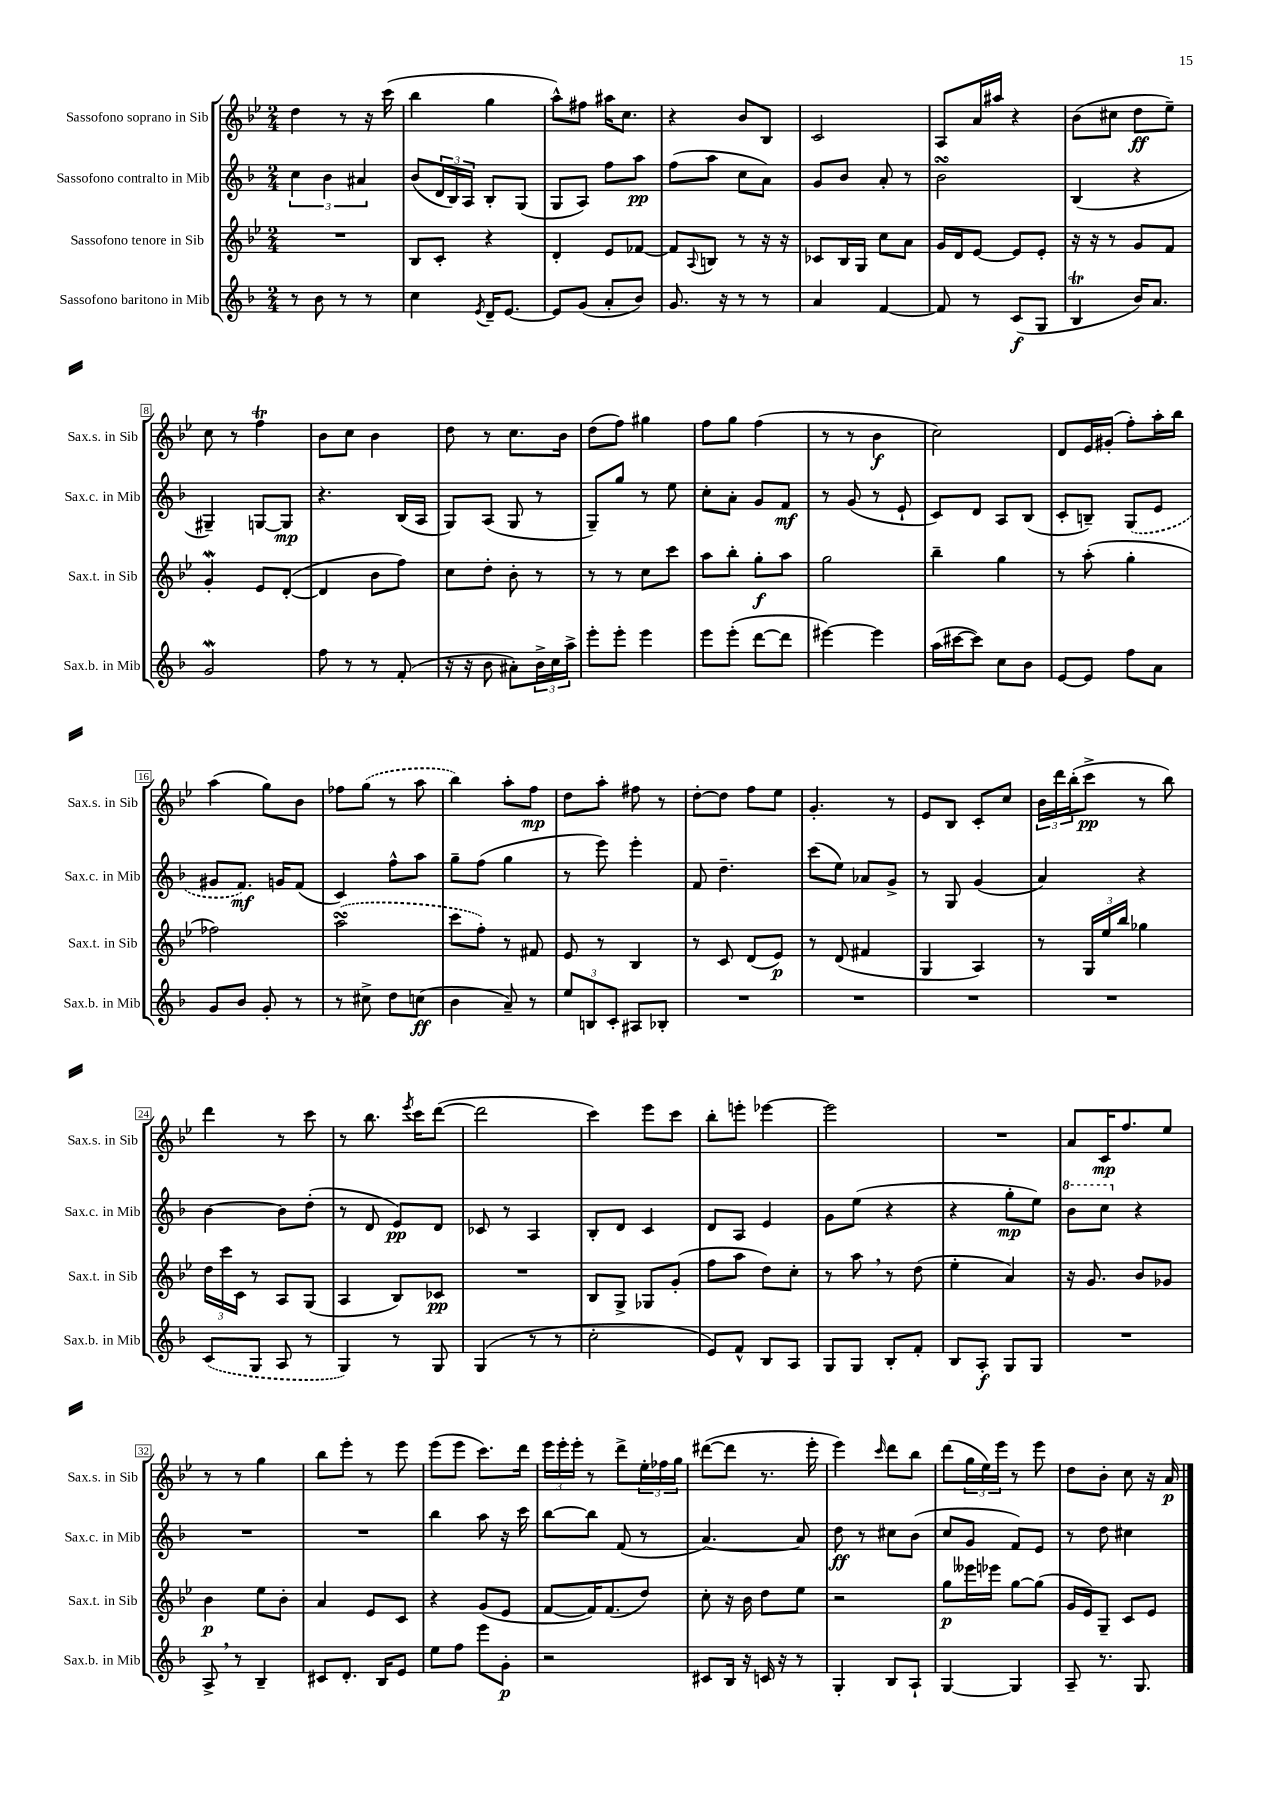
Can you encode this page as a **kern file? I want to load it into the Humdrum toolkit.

**kern	**dynam	**kern	**dynam	**kern	**dynam	**kern	**dynam
*part4	*part4	*part3	*part3	*part2	*part2	*part1	*part1
*staff4	*staff4	*staff3	*staff3	*staff2	*staff2	*staff1	*staff1
*I"Sassofono baritono in Mib	*	*I"Sassofono tenore in Sib	*	*I"Sassofono contralto in Mib	*	*I"Sassofono soprano in Sib	*
*I'Sax.b. in Mib	*	*I'Sax.t. in Sib	*	*I'Sax.c. in Mib	*	*I'Sax.s. in Sib	*
*clefG2	*	*clefG2	*	*clefG2	*	*clefG2	*
*k[b-]	*	*k[b-e-]	*	*k[b-]	*	*k[b-e-]	*
*M2/4	*	*M2/4	*	*M2/4	*	*M2/4	*
=1	=1	=1	=1	=1	=1	=1	=1
8r	.	2r	.	6cc\	.	4dd\	.
8b-\	.	.	.	.	.	.	.
.	.	.	.	6b-\	.	.	.
8r	.	.	.	.	.	8r	.
.	.	.	.	6a#X/	.	.	.
8r	.	.	.	.	.	16r	.
.	.	.	.	.	.	(16ccc\	.
=2	=2	=2	=2	=2	=2	=2	=2
4cc\	.	8B-/L	.	(8b-/L	.	4bb-\	.
.	.	8c'/J	.	24d/L	.	.	.
.	.	.	.	24B-/)	.	.	.
.	.	.	.	24A/JJ	.	.	.
8qe/	.	.	.	.	.	.	.
16d~/KL	.	4r	.	8B-'/L	.	4gg\	.
[8.e/J	.	.	.	.	.	.	.
.	.	.	.	(8G/J	.	.	.
=3	=3	=3	=3	=3	=3	=3	=3
8e/L]	.	4d'/	.	8G/L	.	8aa^^\L)	.
(8g/J	.	.	.	8A/J)	.	8ff#X\J	.
8a'/L	.	8e-/L	.	8ff\L	.	16aa#X\KL	.
.	.	.	.	.	.	8.cc\J	.
8b-/J)	.	[8f-X/J	.	8aa\J	pp	.	.
=4	=4	=4	=4	=4	=4	=4	=4
8.g/	.	8f-/L]	.	(8ff\L	.	4r	.
.	.	8qqA/	.	.	.	.	.
.	.	8Bn/J	.	8aa\J	.	.	.
16r	.	.	.	.	.	.	.
8r	.	8r	.	8cc\L	.	8b-/L	.
8r	.	16r	.	8a\J)	.	8B-/J	.
.	.	16r	.	.	.	.	.
=5	=5	=5	=5	=5	=5	=5	=5
4a/	.	8c-X/L	.	8g/L	.	2c/	.
.	.	16B-/L	.	8b-/J	.	.	.
.	.	16G/JJ	.	.	.	.	.
[4f/	.	8cc\L	.	8a'/	.	.	.
.	.	8a\J	.	8r	.	.	.
=6	=6	=6	=6	=6	=6	=6	=6
8f/]	.	16g/LL	.	2b-sSSs\	.	8A/L	.
.	.	16d/J	.	.	.	.	.
8r	.	[8e-/J	.	.	.	16a/L	.
.	.	.	.	.	.	16aa#X/JJ	.
(8c/L	f	8e-/L]	.	.	.	4r	.
8G/J	.	8e-'/J	.	.	.	.	.
=7	=7	=7	=7	=7	=7	=7	=7
4B-T/	.	16r	.	(4B-/	.	(8b-\L	.
.	.	16r	.	.	.	.	.
.	.	8r	.	.	.	8cc#X\J	.
16b-/KL)	.	8g/L	.	4r	.	8dd\L	ff
8.a/J	.	.	.	.	.	.	.
.	.	8f/J	.	.	.	8ee-~\J)	.
!!LO:LB:g=z
=8	=8	=8	=8	=8	=8	=8	=8
2gW/	.	4gW'/	.	4G#X~/)	.	8cc\	.
.	.	.	.	.	.	8r	.
.	.	8e-/L	.	[8Gn/L	.	4ffT\	.
.	.	([8d'/J	.	8G/J]	mp	.	.
=9	=9	=9	=9	=9	=9	=9	=9
8ff\	.	4d/]	.	4.r	.	8b-\L	.
8r	.	.	.	.	.	8cc\J	.
8r	.	8b-\L	.	.	.	4b-\	.
(8f'/	.	8ff\J)	.	(16B-/LL	.	.	.
.	.	.	.	16A/JJ	.	.	.
=10	=10	=10	=10	=10	=10	=10	=10
16r	.	8cc\L	.	8G/L)	.	8dd\	.
16r	.	.	.	.	.	.	.
8b-\	.	8dd'\J	.	(8A/J	.	8r	.
8a#X'\L)	.	8b-'\	.	8G/	.	8.cc\L	.
24b-^\L	.	8r	.	8r	.	.	.
24cc\	.	.	.	.	.	.	.
.	.	.	.	.	.	16b-\Jk	.
24aa^\JJ	.	.	.	.	.	.	.
=11	=11	=11	=11	=11	=11	=11	=11
8eee'\L	.	8r	.	8G~/L)	.	(8dd\L	.
8eee'\J	.	8r	.	8gg/J	.	8ff\J)	.
4eee\	.	8cc\L	.	8r	.	4gg#X\	.
.	.	8ccc\J	.	8ee\	.	.	.
=12	=12	=12	=12	=12	=12	=12	=12
8eee\L	.	8aa\L	.	8cc'\L	.	8ff\L	.
(8eee'\J	.	8bb-'\J	.	8a'\J	.	8gg\J	.
[8ddd\L	.	8gg'\L	f	8g/L	.	(4ff\	.
8ddd\J]	.	8aa\J	.	8f/J	mf	.	.
=13	=13	=13	=13	=13	=13	=13	=13
[4eee#X\)	.	2gg\	.	8r	.	8r	.
.	.	.	.	(8g/	.	8r	.
4eee#\]	.	.	.	8r	.	4b-\	f
.	.	.	.	8e`/	.	.	.
=14	=14	=14	=14	=14	=14	=14	=14
(16aa\LL	.	4bb-~\	.	8c/L)	.	2cc\)	.
[16ccc#X\J	.	.	.	.	.	.	.
8ccc#\J])	.	.	.	8d/J	.	.	.
8cc\L	.	4gg\	.	8A/L	.	.	.
8b-\J	.	.	.	(8B-/J	.	.	.
=15	=15	=15	=15	=15	=15	=15	=15
[8e/L	.	8r	.	8c'/L	.	8d/L	.
8e/J]	.	(8aa'\	.	8Bn~/J)	.	16e-/L	.
.	.	.	.	.	.	(16g#X'/JJ	.
8ff\L	.	4gg'\	.	(8G/L	.	8ff'\L)	.
8a\J	.	.	.	8e/J	.	16aa'\L	.
.	.	.	.	.	.	16bb-\JJ	.
!!LO:LB:g=z
=16	=16	=16	=16	=16	=16	=16	=16
8g/L	.	2ff-X\)	.	8g#X/L	.	(4aa\	.
8b-/J	.	.	.	8.f/J)	mf	.	.
8g'/	.	.	.	.	.	8gg\L)	.
.	.	.	.	16gn/KL	.	.	.
8r	.	.	.	(8f/J	.	8b-\J	.
=17	=17	=17	=17	=17	=17	=17	=17
8r	.	(2aasSsS\	.	4c/)	.	8ff-X\L	.
8cc#X^\	.	.	.	.	.	(8gg\J	.
8dd\L	.	.	.	8ff^^\L	.	8r	.
(8ccn\J	ff	.	.	8aa\J	.	8aa\	.
=18	=18	=18	=18	=18	=18	=18	=18
4b-\	.	8ccc\L	.	8gg~\L	.	4bb-\)	.
.	.	8ff'\J)	.	(8ff\J	.	.	.
8a~/)	.	8r	.	4gg\	.	8aa'\L	.
8r	.	8f#X/	.	.	.	8ff\J	mp
=19	=19	=19	=19	=19	=19	=19	=19
12ee/L	.	8e-/	.	8r	.	8dd\L	.
12Bn/	.	.	.	.	.	.	.
.	.	8r	.	8eee\)	.	8aa'\J	.
12c'/J	.	.	.	.	.	.	.
8A#X/L	.	4B-/	.	4eee'\	.	8ff#X\	.
8B-X'/J	.	.	.	.	.	8r	.
=20	=20	=20	=20	=20	=20	=20	=20
2r	.	8r	.	8f/	.	[8dd'\L	.
.	.	8c/	.	4.dd~\	.	8dd\J]	.
.	.	(8d/L	.	.	.	8ff\L	.
.	.	8e-/J)	p	.	.	8ee-\J	.
=21	=21	=21	=21	=21	=21	=21	=21
2r	.	8r	.	(8ccc\L	.	4.g'/	.
.	.	(8d/	.	8ee\J)	.	.	.
.	.	4f#X/	.	8a-X/L	.	.	.
.	.	.	.	8g^/J	.	8r	.
=22	=22	=22	=22	=22	=22	=22	=22
2r	.	4G/	.	8r	.	8e-/L	.
.	.	.	.	8G/	.	8B-/J	.
.	.	4A/)	.	(4g/	.	8c'/L	.
.	.	.	.	.	.	8cc/J	.
=23	=23	=23	=23	=23	=23	=23	=23
2r	.	8r	.	4a/)	.	24b-\LL	.
.	.	.	.	.	.	24ddd\	.
.	.	.	.	.	.	(24bb-'\J	.
.	.	24G/LL	.	.	.	8ccc^\J	pp
.	.	24ee-/	.	.	.	.	.
.	.	24bb-/JJ	.	.	.	.	.
.	.	4gg-X\	.	4r	.	8r	.
.	.	.	.	.	.	8bb-\)	.
!!LO:LB:g=z
=24	=24	=24	=24	=24	=24	=24	=24
(8c/L	.	24dd\LL	.	[4b-\	.	4ddd\	.
.	.	24ccc\	.	.	.	.	.
.	.	24c\JJ	.	.	.	.	.
8G/J	.	8r	.	.	.	.	.
8A/	.	8A/L	.	8b-\L]	.	8r	.
8r	.	(8G/J	.	(8dd'\J	.	8ccc\	.
=25	=25	=25	=25	=25	=25	=25	=25
4G/)	.	4A/	.	8r	.	8r	.
.	.	.	.	8d/	.	8.bb-\	.
8r	.	8B-/L)	.	8e/L)	pp	.	.
.	.	.	.	.	.	8qeee-/	.
.	.	.	.	.	.	16ccc\KL	.
8G/	.	8c-X/J	pp	8d/J	.	([8ddd\J	.
=26	=26	=26	=26	=26	=26	=26	=26
(4G/	.	2r	.	8c-X/	.	2ddd\]	.
.	.	.	.	8r	.	.	.
8r	.	.	.	4A/	.	.	.
8r	.	.	.	.	.	.	.
=27	=27	=27	=27	=27	=27	=27	=27
2cc'\	.	8B-/L	.	8B-'/L	.	4ccc\)	.
.	.	8G^/J	.	8d/J	.	.	.
.	.	8G-X/L	.	4c/	.	8eee-\L	.
.	.	(8g'/J	.	.	.	8ccc\J	.
=28	=28	=28	=28	=28	=28	=28	=28
8e/L)	.	8ff\L	.	8d/L	.	8bb-'\L	.
8f^^/J	.	8aa\J	.	8A/J	.	8eeen'\J	.
8B-/L	.	8dd\L)	.	4e/	.	[4eee-X\	.
8A/J	.	8cc'\J	.	.	.	.	.
=29	=29	=29	=29	=29	=29	=29	=29
8G/L	.	8r	.	8g\L	.	2eee-\]	.
8G/J	.	8aa,\	.	(8ee\J	.	.	.
8B-'/L	.	8r	.	4r	.	.	.
8f'/J	.	(8dd\	.	.	.	.	.
=30	=30	=30	=30	=30	=30	=30	=30
8B-/L	.	4ee-'\	.	4r	.	2r	.
8A'/J	f	.	.	.	.	.	.
8G/L	.	4a/)	.	8gg'\L	mp	.	.
8G/J	.	.	.	8ee\J)	.	.	.
=31	=31	=31	=31	=31	=31	=31	=31
*	*	*	*	*8va	*	*	*
2r	.	16r	.	8bb-\L	.	8a/L	.
.	.	8.g/	.	.	.	.	.
.	.	.	.	8ccc\J	.	16c/K	mp
.	.	.	.	.	.	8.ff/	.
*	*	*	*	*X8va	*	*	*
.	.	8b-/L	.	4r	.	.	.
.	.	8g-X/J	.	.	.	8ee-/J	.
!!LO:LB:g=z
=32	=32	=32	=32	=32	=32	=32	=32
8A^,/	.	4b-\	p	2r	.	8r	.
8r	.	.	.	.	.	8r	.
4B-~/	.	8ee-\L	.	.	.	4gg\	.
.	.	8b-'\J	.	.	.	.	.
=33	=33	=33	=33	=33	=33	=33	=33
8c#X/L	.	4a/	.	2r	.	8bb-\L	.
8.d'/J	.	.	.	.	.	8eee-'\J	.
.	.	8e-/L	.	.	.	8r	.
16B-/KL	.	.	.	.	.	.	.
8e/J	.	8c/J	.	.	.	8eee-\	.
=34	=34	=34	=34	=34	=34	=34	=34
8ee\L	.	4r	.	4bb-\	.	(8eee-\L	.
8ff\J	.	.	.	.	.	8eee-\J	.
8eee\L	.	(8g/L	.	8aa\	.	8.ccc\L)	.
8g'\J	p	8e-/J	.	16r	.	.	.
.	.	.	.	16ccc\	.	16ddd\Jk	.
=35	=35	=35	=35	=35	=35	=35	=35
2r	.	[8f/L	.	[8bb-\L	.	24eee-\LL	.
.	.	.	.	.	.	24eee-'\	.
.	.	.	.	.	.	24eee-'\JJ	.
.	.	16f/K])	.	8bb-\J]	.	8r	.
.	.	(8.f/	.	.	.	.	.
.	.	.	.	(8f/	.	8ddd^\L	.
.	.	8dd/J)	.	8r	.	24ee-'\L	.
.	.	.	.	.	.	24ff-X\	.
.	.	.	.	.	.	24gg\JJ	.
=36	=36	=36	=36	=36	=36	=36	=36
8c#X/L	.	8cc'\	.	[4.a/)	.	([8ddd#X\L	.
16B-/Jk	.	16r	.	.	.	8ddd#\J]	.
16r	.	16b-\	.	.	.	.	.
16cn/	.	8dd\L	.	.	.	8.r	.
16r	.	.	.	.	.	.	.
8r	.	8ee-\J	.	8a/]	.	.	.
.	.	.	.	.	.	16eee-'\	.
=37	=37	=37	=37	=37	=37	=37	=37
4G'/	.	2r	.	8dd\	ff	4eee-\)	.
.	.	.	.	8r	.	.	.
.	.	.	.	.	.	16qqccc/	.
8B-/L	.	.	.	8cc#X\L	.	8ddd\L	.
8A`/J	.	.	.	(8b-\J	.	8bb-\J	.
=38	=38	=38	=38	=38	=38	=38	=38
[4G/	.	8gg\L	p	8cc/L	.	(8ddd\L	.
.	.	16eee--X\L	.	8g/J	.	24gg\L	.
.	.	.	.	.	.	24ee-\)	.
.	.	16eee-X\JJ	.	.	.	.	.
.	.	.	.	.	.	24eee-\JJ	.
4G/]	.	[8gg\L	.	8f/L)	.	8r	.
.	.	(8gg\J]	.	8e/J	.	8eee-\	.
=39	=39	=39	=39	=39	=39	=39	=39
8A~/	.	16g/LL	.	8r	.	8dd\L	.
.	.	16e-/J)	.	.	.	.	.
8.r	.	8G~/J	.	8dd\	.	8b-'\J	.
.	.	8c/L	.	4cc#X\	.	8cc\	.
8.G/	.	.	.	.	.	.	.
.	.	8e-/J	.	.	.	16r	.
.	.	.	.	.	.	16a/	p
==	==	==	==	==	==	==	==
*-	*-	*-	*-	*-	*-	*-	*-
